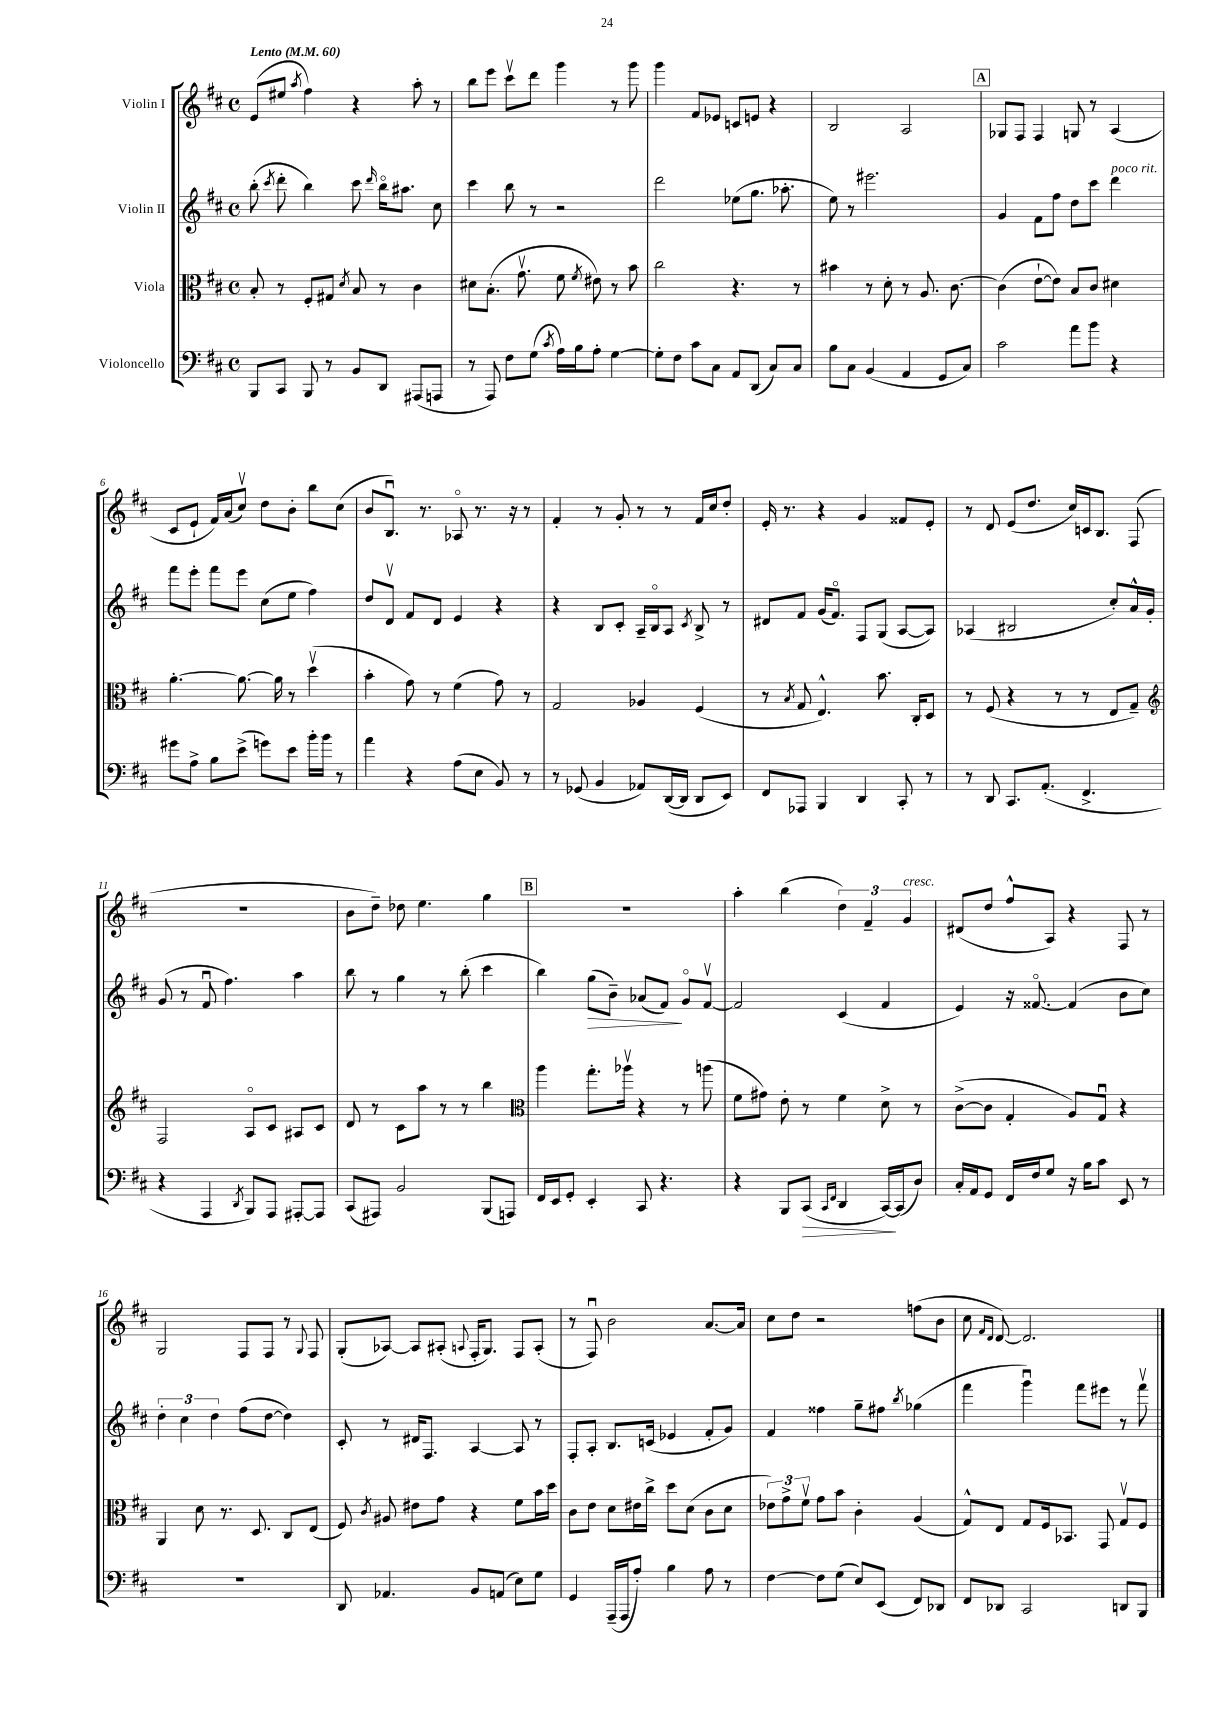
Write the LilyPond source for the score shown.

<<
\new StaffGroup <<
\new Staff = "s0" \with { instrumentName = "Violin I" } {
    \clef treble \key d \major \defaultTimeSignature \time 4/4 \tempo "Lento" 4 = 60
    \autoBeamOff e'8[( eis''8] \acciaccatura { a''8 } fis''4) r4 a''8-. r8 |
    b''8[ e'''8] cis'''8[\upbow d'''8] g'''4 r8 g'''8 |
    g'''4 fis'8[ ees'8] c'8[ e'8] r4 |
    b2 a2 |
    \mark \markup { \box "A" } ges8[ fis8] fis4 g8 r8 a4( |
    cis'8[ e'8]-! fis'16[) a'16( cis''8]\upbow) d''8[ b'8]-. b''8[ cis''8]( |
    b'8[ b8.]\downbow) r8. aes8\flageolet r8. r16 r8 |
    fis'4-. r8 g'8-. r8 r8 fis'16[ cis''16 d''8]-. |
    e'16-. r8. r4 g'4 fisis'8[ e'8]-. |
    r8 d'8 e'8[( d''8.] cis''16[) c'16 b8.] fis8( |
    R1 |
    b'8[ d''8]--) des''8 e''4. g''4 |
    \mark \markup { \box "B" } R1 |
    a''4-. b''4( \tuplet 3/2 { d''4) fis'4-- g'4^\markup { \italic "cresc." } } |
    dis'8[( d''8] fis''8[-^ a8]) r4 fis8 r8 |
    g2 fis8[ fis8] r8 \appoggiatura { g8 } fis8 |
    g8[-.( aes8]~) aes8[ ais8]-.( \appoggiatura { a8 } fis16[-. g8.]) fis8[ a8]-.( |
    r8 fis8\downbow) b'2 a'8.[~ a'16] |
    cis''8[ d''8] r2 f''8[( b'8] |
    cis''8 \grace { fis'16[ d'16] } d'8~) d'2. \bar "|." |
}
\new Staff = "s1" \with { instrumentName = "Violin II" } {
    \clef treble \key d \major \defaultTimeSignature \time 4/4
    \autoBeamOff b''8-.( \acciaccatura { cis'''8 } d'''8-. b''4) cis'''8 \grace { d'''16 } b''16[\flageolet ais''8.] cis''8 |
    cis'''4 b''8 r8 r2 |
    d'''2 ees''8[( g''8.] aes''8.-. |
    e''8) r8 eis'''2. |
    \mark \markup { \box "A" } g'4 fis'8[ fis''8] d''8[ cis'''8] d'''4^\markup { \italic "poco rit." } |
    fis'''8[ e'''8]-. fis'''8[ e'''8] cis''8[( e''8] fis''4) |
    d''8[ d'8]\upbow fis'8[ d'8] e'4 r4 |
    r4 b8[ cis'8]-. a16[-- b16\flageolet a8] \acciaccatura { cis'8 } b8-> r8 |
    dis'8[ fis'8] g'16[( fis'8.]\flageolet) fis8[ g8]( a8[~ a8]) |
    aes4( bis2 cis''8[-.) a'16-^ g'16]-. |
    g'8( r8 fis'8\downbow fis''4.) a''4 |
    b''8 r8 g''4 r8 b''8-.( cis'''4 |
    \mark \markup { \box "B" } b''4) g''8[\>( b'8]--) aes'8[( fis'8]\!) g'8[\flageolet fis'8]~\upbow |
    fis'2 cis'4( fis'4 |
    e'4) r16 fisis'8.~\flageolet fisis'4( b'8[ cis''8]) |
    \tuplet 3/2 { d''4-. cis''4 d''4 } fis''8[( d''8]~ d''4) |
    cis'8-. r8 dis'16[ fis8.] a4~ a8 r8 |
    fis8[-. a8]-. b8.[ c'16]( ees'4 fis'8[-. g'8]) |
    fis'4 fisis''4 g''8[-- fis''8] \acciaccatura { b''8 } ges''4( |
    fis'''4 g'''4\downbow) fis'''8[ eis'''8] r8 fis'''8\upbow \bar "|." |
}
\new Staff = "s2" \with { instrumentName = "Viola" } {
    \clef alto \key d \major \defaultTimeSignature \time 4/4
    \autoBeamOff b8-. r8 fis8[-. gis8] \acciaccatura { d'8 } b8 r8 cis'4 |
    dis'8[ b8.]-.( g'8.\upbow fis'8 \acciaccatura { fis'8 } eis'8) r8 b'8 |
    cis''2 r4. r8 |
    bis'4 r8 d'8-. r8 a8. cis'8.~ |
    \mark \markup { \box "A" } cis'4( e'8[~-! e'8]) b8[ cis'8] dis'4 |
    a'4.~-. a'8.~ a'16 r8 d''4\upbow( |
    b'4-. g'8) r8 fis'4( g'8) r8 |
    g2 aes4 fis4( |
    r8 \acciaccatura { b8 } g8 e4.-^) b'8. cis16[-. d8] |
    r8 fis8( r4 r8 r8 e8[ g8]--) |
    \clef treble fis2 a8[\flageolet cis'8] ais8[ cis'8] |
    d'8 r8 cis'8[ a''8] r8 r8 b''4 |
    \mark \markup { \box "B" } \clef alto a''4 g''8.[-. aes''16]\upbow r4 r8 a''8( |
    fis'8[ gis'8]) e'8-. r8 fis'4 d'8-> r8 |
    cis'8[~->( cis'8] g4-. a8[) g8]\downbow r4 |
    a,4 d'8 r8. d8. cis8[ e8]( |
    fis8) \acciaccatura { cis'8 } ais8 eis'8[ g'8] r4 fis'8[ b'16 d''16] |
    cis'8[ e'8] d'8[ eis'16 cis''16]-> d''8[ d'8]( cis'8[ d'8] |
    \tuplet 3/2 { ees'8[) g'8-> fis'8]\upbow } g'8[ b'8] cis'4-. a4( |
    g8[-^) e8] g8[ fis16 bes,8.] g,8 g8[\upbow fis8] \bar "|." |
}
\new Staff = "s3" \with { instrumentName = "Violoncello" } {
    \clef bass \key d \major \defaultTimeSignature \time 4/4
    \autoBeamOff b,,8[ cis,8] b,,8 r8 b,8[ d,8] ais,,8[( a,,8] |
    r8 a,,8) fis8[ g8]( \acciaccatura { cis'8 } a16[) b16 a8]-. g4~ |
    g8[-. fis8] cis'8[ cis8] a,8[ d,8]( cis8[) cis8] |
    b8[ cis8] b,4( a,4 g,8[ cis8]) |
    \mark \markup { \box "A" } cis'2 a'8[ b'8] r4 |
    gis'8[ a8]-> b8[ e'8]->( g'8[) e'8] b'16[-. b'16] r8 |
    a'4 r4 a8[( e8] b,8) r8 |
    r8 ges,8( b,4 aes,8[) d,16~( d,16] d,8[ e,8]) |
    fis,8[ aes,,8] b,,4 d,4 cis,8-. r8 |
    r8 d,8 cis,8.[ a,8.]-.( fis,4.-> |
    r4 a,,4 \acciaccatura { d,8 } b,,8[) a,,8] ais,,8[~-. ais,,8] |
    cis,8[( ais,,8]) b,2 b,,8[( a,,8]) |
    \mark \markup { \box "B" } fis,16[ e,16 g,8]-. e,4-. cis,8 r4. |
    r4 b,,8[ cis,8]\>( \grace { cis,16[ fis,16] } d,4 cis,16[~\!) cis,16( d8]) |
    cis16[-. a,16 g,8] fis,16[ fis16 g8] r16 b16[ cis'8] e,8 r8 |
    R1 |
    d,8 aes,4. b,8[ a,8]( e8[) g8] |
    g,4 a,,16[--( a,,16 a8]-.) b4 a8 r8 |
    fis4~ fis8[ g8]( e8[) e,8]( fis,8[) des,8] |
    fis,8[ des,8] cis,2 d,8[ b,,8] \bar "|." |
}
>>
>>
